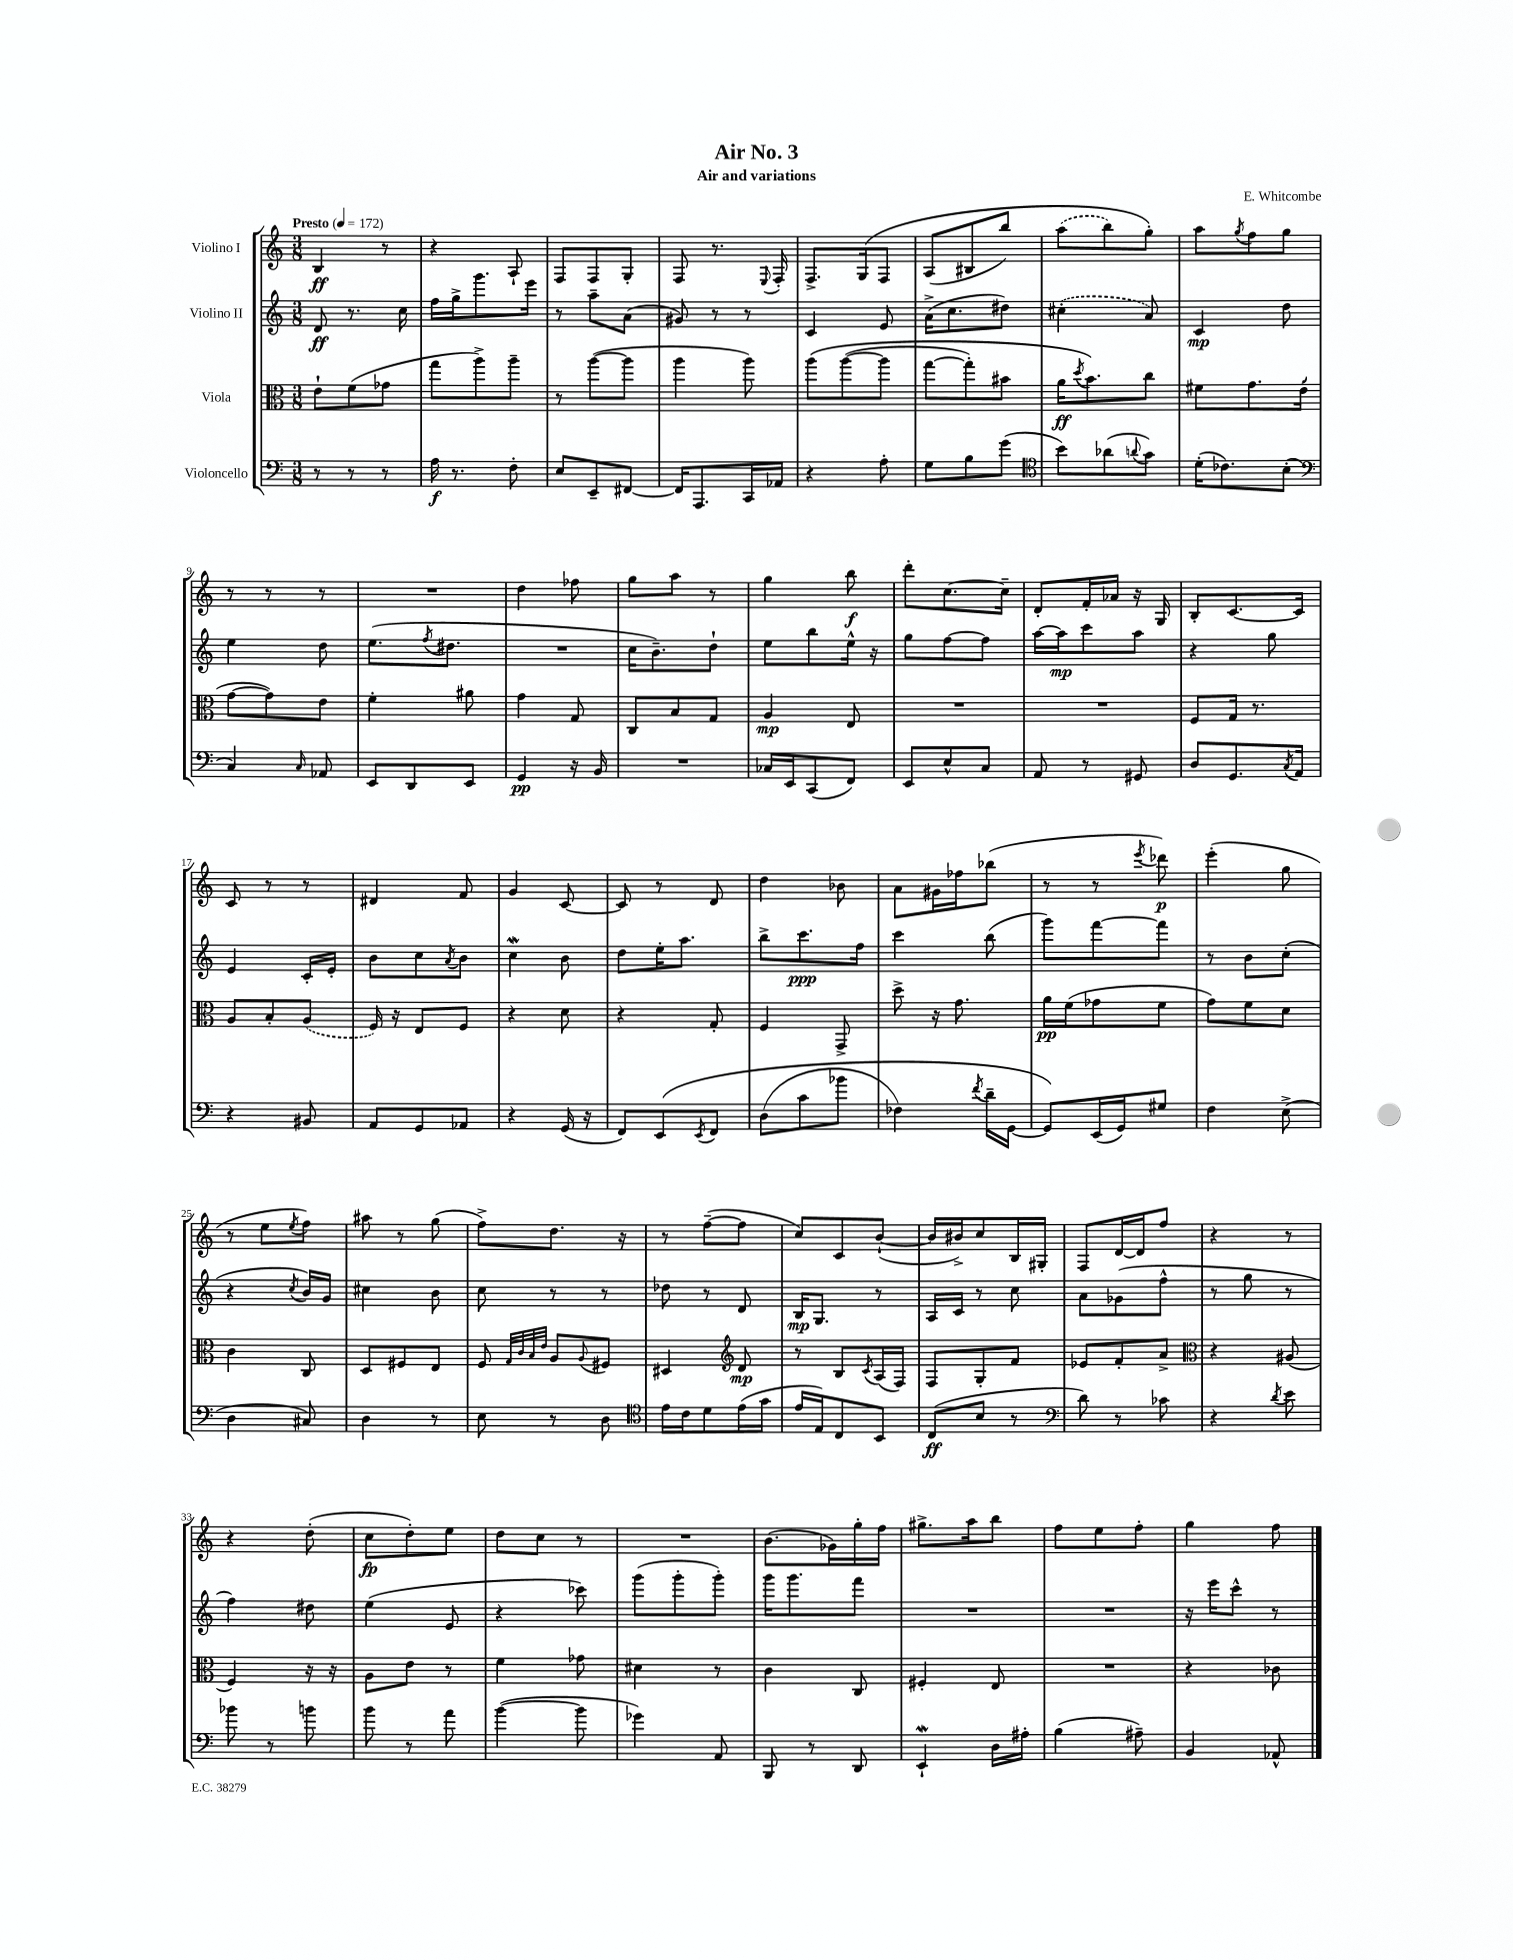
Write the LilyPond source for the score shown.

\header { title = "Air No. 3" composer = "E. Whitcombe" subtitle = "Air and variations" }
<<
\new StaffGroup <<
\new Staff = "s0" \with { instrumentName = "Violino I" } {
    \clef treble \key c \major \numericTimeSignature \time 3/8 \tempo "Presto" 4 = 172
    b4\ff r8 |
    r4 a8-! |
    f8 f8 g8-. |
    f8 r8. \appoggiatura { e8 } f16-. |
    f8.-> g16\( f8 |
    a8( bis8 b''8) |
    \once \slurDashed a''8( b''8) g''8-.\) |
    a''8 \acciaccatura { g''8 } f''8 g''8 |
    r8 r8 r8 |
    R4. |
    d''4 fes''8 |
    g''8 a''8 r8 |
    g''4 b''8\f |
    d'''8-. c''8.~ c''16-- |
    d'8-. f'16-. aes'16 r16 g16 |
    b8-. c'8.~ c'16 |
    c'8 r8 r8 |
    dis'4 f'8 |
    g'4 c'8~ |
    c'8 r8 d'8 |
    d''4 bes'8 |
    a'8 gis'16 fes''16 bes''8( |
    r8 r8 \acciaccatura { e'''8 } des'''8\p) |
    e'''4-.( g''8 |
    r8 e''8 \acciaccatura { e''8 } f''8) |
    ais''8 r8 g''8( |
    f''8->) d''8. r16 |
    r8 f''8~--( f''8 |
    c''8) c'8 b'8~-!( |
    b'16 bis'16->) c''8 b16 gis16-. |
    f8 d'16~ d'16 f''8 |
    r4 r8 |
    r4 d''8-.( |
    c''8\fp d''8-.) e''8 |
    d''8 c''8 r8 |
    R4. |
    b'8.( ges'16) g''16-. f''16 |
    gis''8.-> a''16 b''8 |
    f''8 e''8 f''8-. |
    g''4 f''8 \bar "|." |
}
\new Staff = "s1" \with { instrumentName = "Violino II" } {
    \clef treble \key c \major \numericTimeSignature \time 3/8
    d'8\ff r8. c''16 |
    f''16 g''16-> g'''8. e'''16 |
    r8 a''8-- a'8( |
    gis'8) r8 r8 |
    c'4 e'8 |
    a'16->( c''8. dis''8) |
    \once \slurDashed cis''4-.( a'8) |
    c'4\mp d''8 |
    e''4 d''8 |
    e''8.( \acciaccatura { f''8 } dis''8. |
    R4. |
    c''16 b'8.--) d''8-! |
    e''8 b''8 e''16-^ r16 |
    g''8 f''8~ f''8 |
    a''16~ a''16\mp c'''8 a''8 |
    r4 g''8 |
    e'4 c'16-. e'16-. |
    b'8 c''8 \acciaccatura { a'8 } b'8 |
    c''4\mordent b'8 |
    d''8 e''16-. a''8. |
    b''8-> c'''8.\ppp f''16 |
    c'''4 b''8( |
    g'''8) f'''8~ f'''8 |
    r8 b'8 c''8-.( |
    r4 \acciaccatura { c''8 } b'16) g'16 |
    cis''4 b'8 |
    c''8 r8 r8 |
    des''8 r8 d'8 |
    b16\mp g8. r8 |
    a16 c'16 r8 c''8 |
    a'8 ges'8( f''8-^ |
    r8 g''8 r8 |
    f''4) dis''8 |
    e''4( e'8 |
    r4 ces'''8) |
    g'''8( g'''8-. g'''8-.) |
    g'''16 g'''8. f'''8 |
    R4. |
    R4. |
    r16 e'''16 c'''8-^ r8 \bar "|." |
}
\new Staff = "s2" \with { instrumentName = "Viola" } {
    \clef alto \key c \major \numericTimeSignature \time 3/8
    e'8-! f'8( ges'8 |
    g''8 a''8->) a''8-- |
    r8 a''8~( a''8 |
    a''4 a''8) |
    a''8\( a''8~( a''8 |
    g''8~ g''8-.) bis'8 |
    a'16\ff \acciaccatura { d''8 } b'8.\) c''8 |
    fis'8 g'8. e'16-.( |
    g'8~ g'8) e'8 |
    f'4-. ais'8 |
    g'4 g8 |
    c8 b8 g8 |
    a4\mp e8 |
    R4. |
    R4. |
    f8 g16 r8. |
    a8 b8-. \once \slurDashed a8( |
    f16) r16 e8 f8 |
    r4 d'8 |
    r4 g8-. |
    f4 g,8-> |
    d''8-> r16 g'8. |
    a'16\pp f'16( ges'8 f'8 |
    g'8) f'8 d'8 |
    c'4 c8 |
    d8 fis8 e8 |
    f8 \grace { g32 c'32 b32 e'32 } a8 \appoggiatura { a8 } fis8 |
    dis4 \clef treble d'8\mp |
    r8 b8 \acciaccatura { c'8 } a16( f16) |
    f8 g8-. f'8 |
    ees'8 f'8-. a'8-> |
    \clef alto r4 ais8( |
    f4) r16 r16 |
    a8 e'8 r8 |
    f'4 ges'8 |
    dis'4 r8 |
    c'4 c8 |
    fis4-. e8 |
    R4. |
    r4 ces'8 \bar "|." |
}
\new Staff = "s3" \with { instrumentName = "Violoncello" } {
    \clef bass \key c \major \numericTimeSignature \time 3/8
    r8 r8 r8 |
    a16\f r8. f8-. |
    e8 e,8-- fis,8~ |
    fis,16 a,,8. c,16 aes,16 |
    r4 a8-. |
    g8 b8 g'8( |
    \clef tenor b'8) aes'8( \appoggiatura { a'8 } g'8) |
    d'16-.( ces'8.) b8-.( |
    \clef bass c4) \grace { c16 } aes,8 |
    e,8 d,8 e,8 |
    g,4\pp r16 b,16 |
    R4. |
    ces16 e,16 c,8( f,8) |
    e,8 e8-^ c8 |
    a,8 r8 gis,8 |
    d8 g,8. \acciaccatura { c8 } a,16 |
    r4 bis,8 |
    a,8 g,8 aes,8 |
    r4 g,16( r16 |
    f,8) e,8\( \acciaccatura { e,8 } f,8 |
    d8( c'8 bes'8 |
    fes4) \acciaccatura { f'8 } d'16-- g,16~ |
    g,8\) e,16( g,16) gis8 |
    f4 e8->( |
    d4 cis8) |
    d4 r8 |
    e8 r8 d8 |
    \clef tenor e'16 c'16 d'8 e'16( g'16 |
    e'16 e16) c8 b,8 |
    c8\ff( b8 r8 |
    \clef bass d'8) r8 ces'8 |
    r4 \acciaccatura { d'8 } e'8 |
    bes'8 r8 b'8 |
    b'8 r8 a'8 |
    b'4~( b'8 |
    ges'4) a,8 |
    b,,8 r8 d,8 |
    e,4-!\mordent d16 ais16-. |
    b4( ais8--) |
    b,4 aes,8-^ \bar "|." |
}
>>
>>
